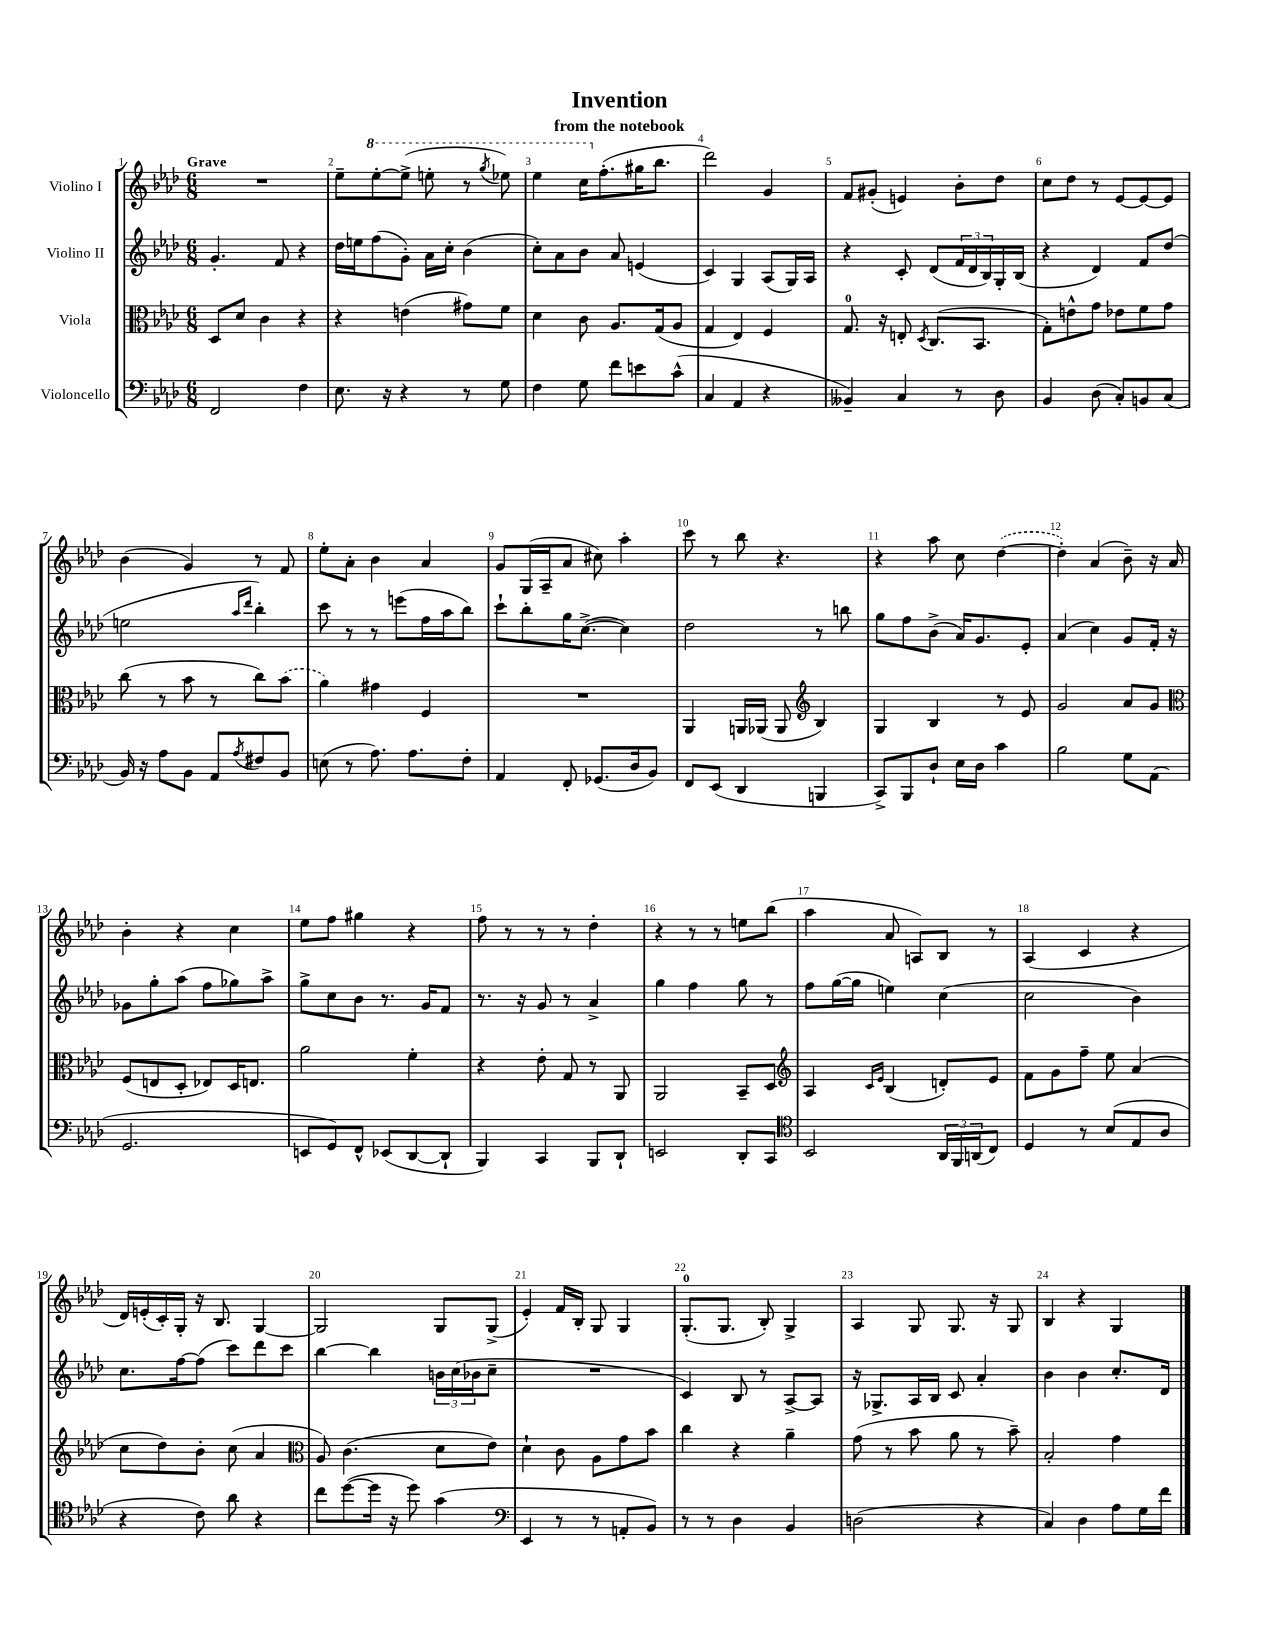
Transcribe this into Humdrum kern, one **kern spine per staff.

**kern	**kern	**kern	**kern
*staff4	*staff3	*staff2	*staff1
*clefF4	*clefC3	*clefG2	*clefG2
*k[b-e-a-d-]	*k[b-e-a-d-]	*k[b-e-a-d-]	*k[b-e-a-d-]
*M6/8	*M6/8	*M6/8	*M6/8
2FF	8D-	4.g'	2.r
.	8d-	.	.
.	4c	.	.
.	.	8f	.
4F	4r	4r	.
=	=	=	=
8.E-	4r	16dd-	8ee-~
.	.	16ee	.
.	.	(8ff	[8eee-'
16r	.	.	.
4r	(4e	8g')	(8eee-^]
.	.	16a-	8eee'
.	.	16cc'	.
8r	8g#)	(4b-	8r
.	.	.	8qggg
8G	8f	.	8eee-)
=	=	=	=
4F	4d-	8cc')	4eee-
.	.	8a-	.
8G	8c	8b-	16ccc
.	.	.	(8.ff'
8f	8.A-	8a-	.
8e	.	(4e	16gg#
.	(16G	.	8.bb-
(8c^^	8A-	.	.
=	=	=	=
4C	4G	4c)	2ddd-)
4AA-	4E-)	4G	.
4r	4F	(8A-	4g
.	.	16G)	.
.	.	16A-	.
=	=	=	=
4BB--~)	8.G	4r	8f
.	.	.	(8g#'
.	16r	.	.
4C	8E'	8c'	4e)
.	8qD-	.	.
.	(8.C	(8d-	.
8r	.	24f	8b-'
.	.	24d-	.
.	8.BB-	.	.
.	.	24B-)	.
8D-	.	16G'	8dd-
.	.	(16B-	.
=	=	=	=
4BB-	8G')	4r	8cc
.	8e^^	.	8dd-
(8D-	8g	4d-)	8r
8C')	8e-	.	[8e-
8BB	8f	8f	8e-_
(8C	8g	(8dd-	8e-]
=	=	=	=
16BB-)	(8cc	2ee	(4b-
16r	.	.	.
8A-	8r	.	.
8BB-	8b-	.	4g)
8AA-	8r	.	.
.	.	16qqaa-	.
8qA-	.	16qqddd-	.
8F#	8cc)	4bb-')	8r
8BB-	(8b-	.	8f
=	=	=	=
(8E	4a-)	8ccc	8ee-'
8r	.	8r	8a-'
8.A-)	4g#	8r	4b-
.	.	(8eee	.
8.A-	.	.	.
.	4F	16ff	4a-
.	.	16aa-	.
8F'	.	8bb-)	.
=	=	=	=
4AA-	2.r	8ccc`	8g
.	.	8bb-'	(16G
.	.	.	16A-~
8FF'	.	16gg	8a-
.	.	([8.cc^	.
(8.GG-	.	.	8cc#)
.	.	4cc])	4aa-'
16D-	.	.	.
8BB-)	.	.	.
=	=	=	=
8FF	4AA-	2dd-	8ccc
(8EE-	.	.	8r
4DD-	16AA	.	8bb-
.	(16AA-	.	.
.	8AA-	.	4.r
*	*clefG2	*	*
4BBB	4B-)	8r	.
.	.	8bb	.
=	=	=	=
8CC^)	4G	8gg	4r
8BBB-	.	8ff	.
8D-`	4B-	(8b-^	8aa-
16E-	.	16a-)	8cc
16D-	.	8.g	.
4c	8r	.	([4dd-
.	8e-	8e-'	.
=	=	=	=
2B-	2g	(4a-	4dd-'])
.	.	4cc)	(4a-
8G	8a-	8g	8b-~)
(8AA-	8g	16f'	16r
.	.	16r	16a-
=	=	=	=
*	*clefC3	*	*
2.GG	(8F	8g-	4b-'
.	8E	8gg'	.
.	8D-'	(8aa-	4r
.	8E-)	8ff	.
.	16D-	8gg-)	4cc
.	8.E	.	.
.	.	8aa-^	.
=	=	=	=
8EE	2a-	8gg^	8ee-
8GG)	.	8cc	8ff
8FF^^	.	8b-	4gg#
(8EE-	.	8.r	.
[8DD-	4f'	.	4r
.	.	16g	.
8DD-`]	.	8f	.
=	=	=	=
4BBB-)	4r	8.r	8ff
.	.	.	8r
.	.	16r	.
4CC	8e-'	8g	8r
.	8G	8r	8r
8BBB-	8r	4a-^	4dd-'
8DD-`	8AA-	.	.
=	=	=	=
2EE	2AA-	4gg	4r
.	.	4ff	8r
.	.	.	8r
8DD-'	8BB-~	8gg	8ee
8CC	8D-	8r	(8bb-
=	=	=	=
*clefC4	*clefG2	*	*
2BB-	4A-	8ff	4aa-
.	.	([16gg	.
.	.	16gg]	.
.	16qqc	.	.
.	16qqe-	.	.
.	(4B-	4ee)	8a-
.	.	.	8A)
24AA-	8d')	(4cc	8B-
24FF	.	.	.
(24AA	.	.	.
8C)	8e-	.	8r
=	=	=	=
4D-	8f	2cc	(4A-
.	8g	.	.
8r	8ff~	.	4c
(8B-	8ee-	.	.
8E-	(4a-	4b-)	4r
8A-	.	.	.
=	=	=	=
4r	8cc	8.cc	16d-)
.	.	.	(16e'
.	8dd-)	.	16c')
.	.	[16ff	16G'
8c)	8b-'	(8ff]	16r
.	.	.	8.B-
8a-	(8cc	8ccc)	.
4r	4a-	8ddd-	[4G
.	.	8ccc	.
=	=	=	=
*	*clefC3	*	*
8cc	8A-)	[4bb-	2G]
([8dd-	(4.c	.	.
16dd-]	.	4bb-]	.
16r	.	.	.
8dd-)	.	.	.
(4g	8d-	24b	8G
.	.	(24cc	.
.	.	24b-	.
.	8e-)	8cc~	(8G^
=	=	=	=
*clefF4	*	*	*
4EE-	4d-`	2.r	4e-')
8r	8c	.	16f
.	.	.	16B-'
8r	8A-	.	8G
8AA'	8g	.	4G
8BB-)	8b-	.	.
=	=	=	=
8r	4cc	4c)	(8.G'
8r	.	.	.
.	.	.	8.G
4D-	4r	8B-	.
.	.	8r	8B-')
4BB-	4a-~	[8A-^	4G^
.	.	8A-]	.
=	=	=	=
(2D	(8g	16r	4A-
.	.	8.G-^	.
.	8r	.	.
.	8b-	16A-	8G
.	.	16B-	.
.	8a-	8c	8.G
4r	8r	4a-'	.
.	.	.	16r
.	8b-~)	.	8G
=	=	=	=
4C)	2B-'	4b-	4B-
4D-	.	4b-	4r
8A-	4g	8.cc'	4G
16G	.	.	.
16f	.	16d-	.
==	==	==	==
*-	*-	*-	*-
